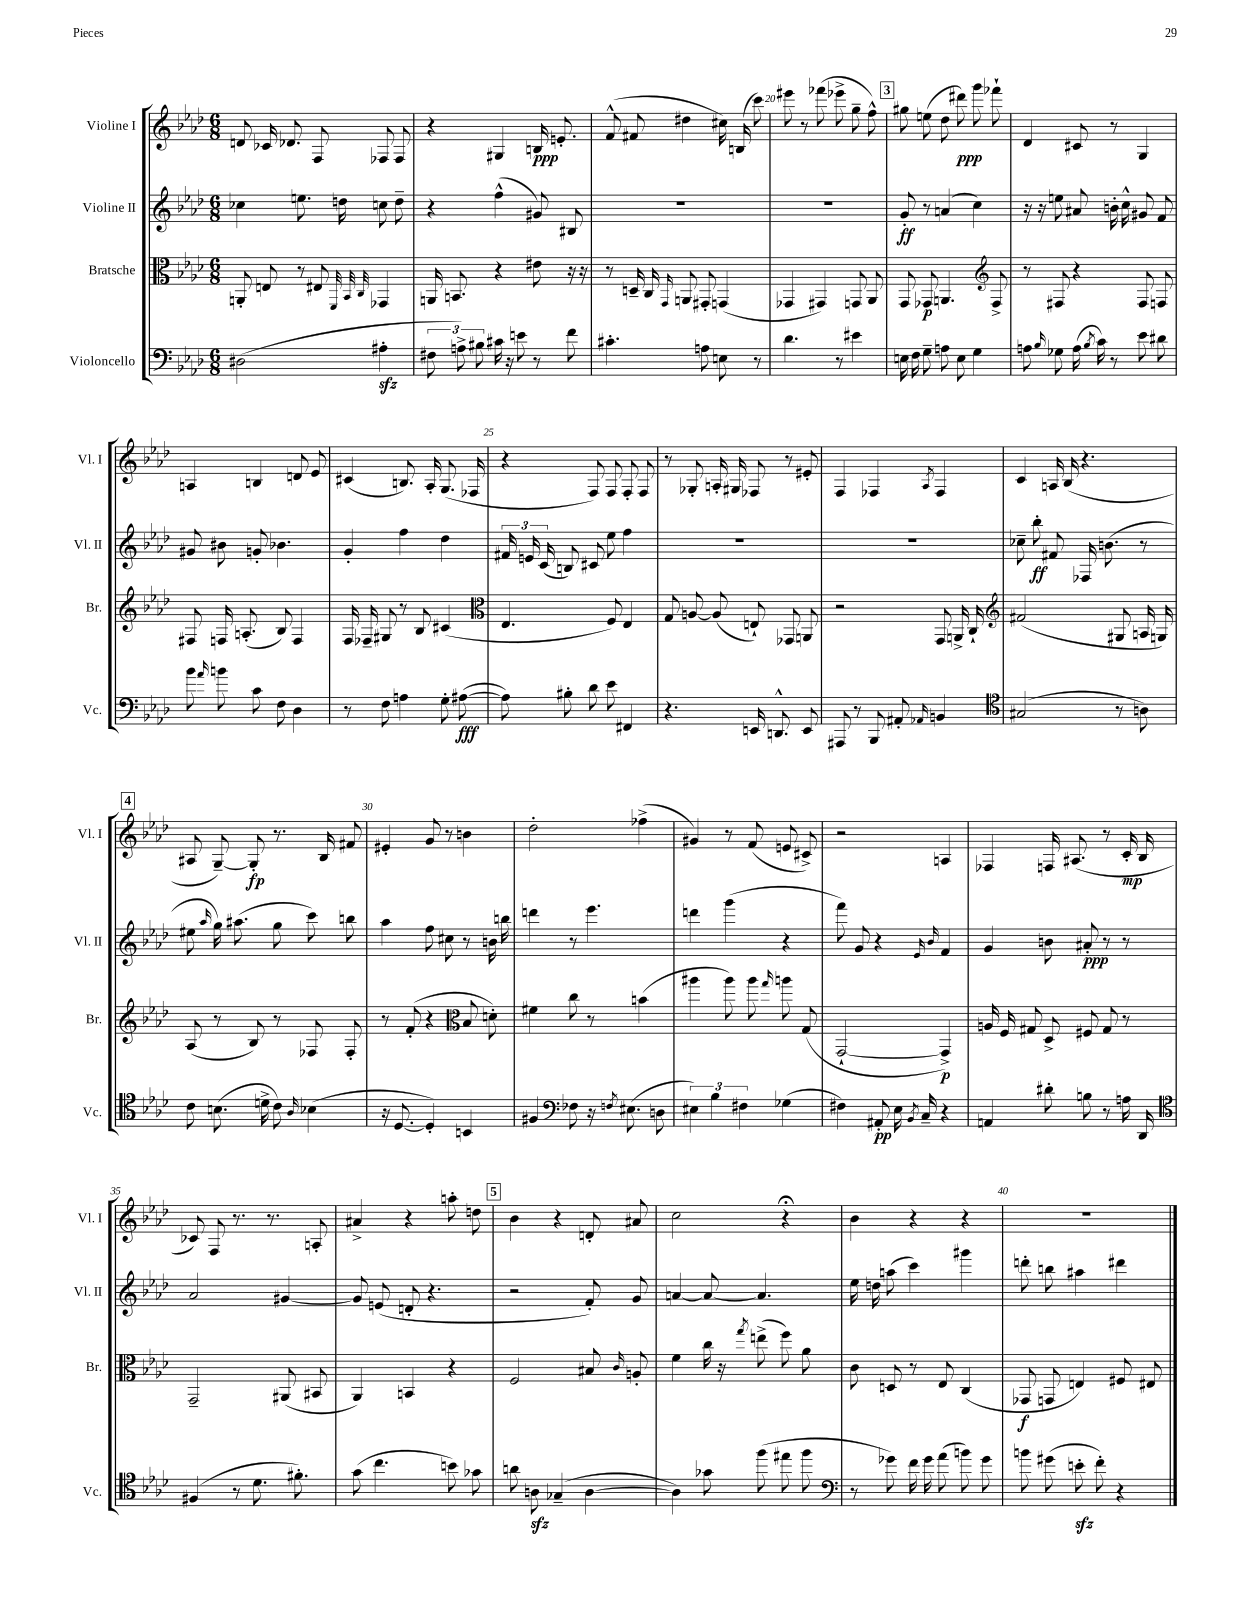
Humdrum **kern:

**kern	**kern	**kern	**kern
*staff4	*staff3	*staff2	*staff1
*clefF4	*clefC3	*clefG2	*clefG2
*k[b-e-a-d-]	*k[b-e-a-d-]	*k[b-e-a-d-]	*k[b-e-a-d-]
*M6/8	*M6/8	*M6/8	*M6/8
(2D#	8AA'	4cc-	8d
.	8E	.	16c-
.	.	.	8.d-
.	8r	8.ee	.
.	8E#	.	8F
.	.	16dd	.
.	32qqFF	.	.
.	32qqBB-	.	.
.	32qqC	.	.
4A#'	4GG-	8cc	8F-
.	.	8dd~	8F-
=	=	=	=
12F#	16AA	4r	4r
.	8.BB	.	.
12A^)	.	.	.
12B#	.	.	.
16c#	4r	(4ff^^	4G#
16r	.	.	.
8e	.	.	.
8r	8e#	8g#)	16B
.	.	.	8.e'
8f	16r	8B#	.
.	16r	.	.
=	=	=	=
4.c#'	8r	2.r	(8f^^
.	16D~	.	8f#
.	16C	.	.
.	16qqGG	.	.
.	8AA	.	4dd#
8A	8GG#'	.	.
8E	(4GG	.	16cc#)
.	.	.	(16B
8r	.	.	8ccc)
=	=	=	=
4.d-	4GG-	2.r	8eee#
.	.	.	8r
.	4GG#)	.	(8fff-
8r	.	.	8eee-^
4e#	8GG	.	8gg~
.	8AA-	.	8ff^^)
=	=	=	=
16E	8GG	8g'	8gg#
16F	.	.	.
8G~	8GG-	8r	(8ee
8A	4.AA	(4a	8dd-
8E	.	.	8ddd#)
4G	.	4cc)	8ggg
*	*clefG2	*	*
.	8F^	.	8fff-`
=	=	=	=
8A	8r	16r	4d-
.	.	16r	.
16qqB-	.	.	.
8G-	8F#	8ee	.
(16A	4r	8a#	8c#
8qB-	.	.	.
16c)	.	.	.
8r	.	16b'	8r
.	.	16cc^^	.
8e-	8F#	8g#	4G
8d#	8F	8f	.
=	=	=	=
8b-	8F#	8g#	4A
16qqa-	.	.	.
8b	16F	8b#	.
.	(8.A'	.	.
8c	.	8g'	4B
8F	8B-)	4.b-	.
4D-	4F	.	8d
.	.	.	8e-
=	=	=	=
8r	16F	4g'	(4c#
.	16F-~	.	.
8F	8G#	.	.
4A	8r	4ff	8.B)
.	8B-	.	.
.	.	.	16A-'
8G'	(4c#	4dd-	(8.G
([8A#	.	.	.
.	.	.	16F-
=	=	=	=
*	*clefC3	*	*
8A#])	4.E-	24f#	4r
.	.	24e	.
.	.	(24c	.
8B#'	.	8B)	.
8d-	.	8c#	8F)
8e-	8F)	8ee-	8F
4FF#	4E-	4ff	8F'
.	.	.	8F
=	=	=	=
4.r	8G	2.r	8r
.	[8A	.	8G-'
.	(8A]	.	16A'
.	.	.	16G#
16EE	8E`)	.	8F-
8.DD^^	.	.	.
.	8GG-	.	8r
8EE	8AA	.	8e#'
=	=	=	=
8AAA#	2r	2.r	4F
8r	.	.	.
8BBB-	.	.	4F-
8AA#'	.	.	.
16qqAA-	.	.	8qA-
4BB	8GG	.	4F-
.	16AA^	.	.
.	16C`	.	.
=	=	=	=
*clefC4	*clefG2	*	*
(2G#	(2f#	8cc-~	4c
.	.	8bb-'	.
.	.	8f#	16A
.	.	.	(16B-
.	.	16F-	4.r
.	.	(8.b	.
8r	8G#	.	.
8A)	16A	8r	.
.	16G)	.	.
=	=	=	=
8c	(8A-	8ee#	8A#
.	.	16qqaa-	.
(8.B	8r	16gg)	[8G~)
.	.	(8.aa#	.
.	8B-)	.	8G']
16d^	.	.	.
8c)	8r	8gg	8.r
16qqA-	.	.	.
(4B-	8F-	8ccc)	.
.	.	.	16B-
.	8F-'	8bb	8f#
=	=	=	=
16r	8r	4aa-	4e#'
[8.D-	.	.	.
.	(8f'	.	.
4D-'])	4r	8ff	8g
.	.	8cc#	8r
*	*clefC3	*	*
4BB	8B-	8r	4b
.	8d')	16b	.
.	.	16bb	.
=	=	=	=
4F#	4f#	4ddd	2dd-'
*clefF4	*	*	*
8F-	8cc	8r	.
16r	8r	4.eee-	.
8qF	.	.	.
(8.E#	.	.	.
.	(4b	.	(4ff-^
8D	.	.	.
=	=	=	=
6E#)	4aa#	4ddd	4g#)
6B-	.	.	.
.	8aa#)	(4ggg	8r
6F#	.	.	.
.	8aa#	.	(8f
.	16qqgg	.	.
(4G-	8aa	4r	8e
.	(8G	.	8c#^)
=	=	=	=
4F#)	[2GG`	8fff)	2r
.	.	8g	.
8AA#'	.	4r	.
16E-	.	.	.
8qBB-	.	.	.
16C~	.	.	.
.	.	16qqe-	.
.	.	16qqb-	.
4r	4GG^])	4f	4A
=	=	=	=
4AA	16A	4g	4F-
.	16F	.	.
.	8G#	.	.
8d#'	8D-^	8b	16F
.	.	.	(8.A#
8B	8F#	8a#'	.
8r	8G#	8r	8r
16A	8r	8r	16c'
16DD-	.	.	16B-
=	=	=	=
*clefC4	*	*	*
(4F#	2GG~	2a-	8c-)
.	.	.	8F
8r	.	.	8.r
8.d-	.	.	.
.	.	.	8.r
.	(8AA#	[4g#	.
8.f#')	.	.	.
.	8BB#	.	8A'
=	=	=	=
(8g	4AA-)	8g#]	4a#^
4.cc	.	(8e	.
.	4BB	8d'	4r
.	.	4.r	.
8b)	4r	.	8aa'
8g-	.	.	8dd
=	=	=	=
8a	2F	2r	4b-
8A	.	.	.
(4G-~	.	.	4r
[4A	8B#	8f')	8d'
.	16qqc	.	.
.	8A'	8g	8a#
=	=	=	=
4A])	4f	[4a	2cc
8g-	16cc	8a_	.
.	16r	.	.
.	8qgg	.	.
(8ff	(8ee^	4.a]	.
8ee#	8ff)	.	4r;
8ff	8a-	.	.
=	=	=	=
*clefF4	*	*	*
8r	8c	16ee-	4b-
.	.	16dd	.
8g-)	8D	(8aa	.
16f	8r	4ccc)	4r
16g-	.	.	.
(8a-	8E-	.	.
8b)	(4C	4ggg#	4r
8g-	.	.	.
=	=	=	=
8b	8GG-	8ddd'	2.r
(8g#	8GG	8bb	.
8e'	4E)	4aa#	.
8f')	.	.	.
4r	8F#	4ddd#	.
.	8E#	.	.
==	==	==	==
*-	*-	*-	*-
